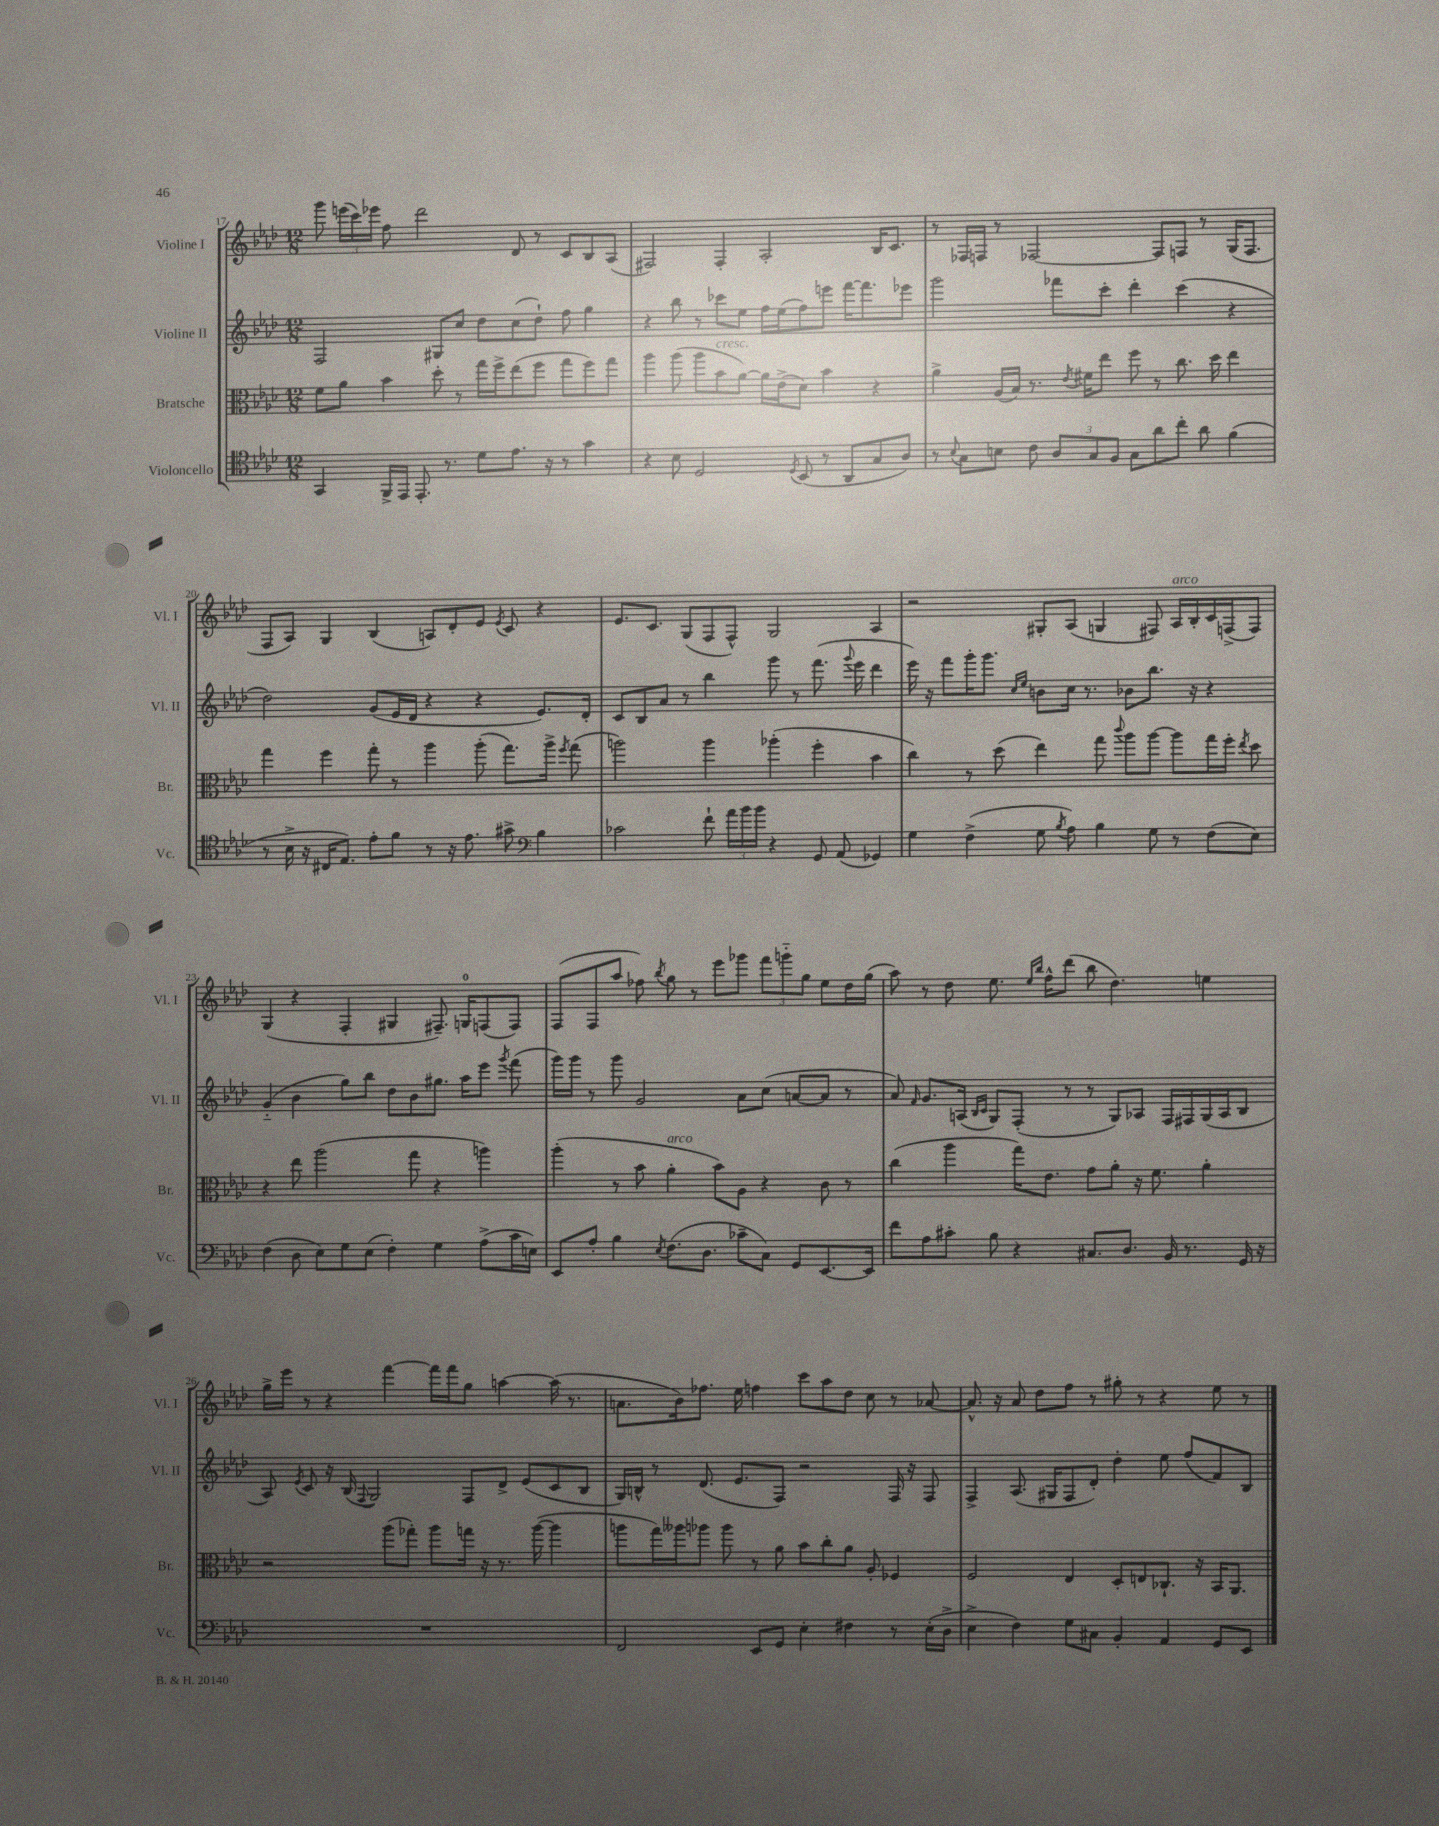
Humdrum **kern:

**kern	**kern	**kern	**kern
*staff4	*staff3	*staff2	*staff1
*clefC4	*clefC3	*clefG2	*clefG2
*k[b-e-a-d-]	*k[b-e-a-d-]	*k[b-e-a-d-]	*k[b-e-a-d-]
*M12/8	*M12/8	*M12/8	*M12/8
4GG	8f	2F	8ggg
.	8a-	.	(24eee
.	.	.	24ccc)
.	.	.	24eee-
16FF^	4b-	.	8ff
16EE-	.	.	.
8.EE-'	.	.	2ddd-
.	8dd-'	8G#	.
8.r	.	.	.
.	8r	8cc	.
8d-	16gg	8dd-	.
.	16ff^	.	.
8.e-	(8ee-	(8cc	8d-
.	8ff	8dd-`)	8r
16r	.	.	.
8r	8gg	8ff	8c
4g	8ff)	4gg	8B-
.	8gg	.	(8A-
=	=	=	=
4r	4aa-	4r	2F#)
8B-	(8aa-	8bb-	.
2D-	8aa-	8r	.
.	8b-	8ccc-	4F#'
.	[8a-)	8ee-	.
.	16a-]	16ff	2A-'
.	(16e-^	(16ee-	.
8qD-	.	.	.
(8BB-	8d-)	8ff)	.
8r	4b-	8eee	.
8AA-	.	[16fff	.
.	.	8.fff]	.
8G	4r	.	16B-
.	.	.	8.c
8A-)	.	8eee-	.
=	=	=	=
8r	4a-^	2ggg	8r
8qqB-	.	.	.
8G	.	.	16F-
.	.	.	16F
8B	(16A-	.	8r
.	16B-)	.	.
8c	8.r	.	[2F-
12A-	.	8fff-	.
.	8qe-	.	.
.	16f#	.	.
12G	.	.	.
.	8ee-	8ccc'	.
12F	.	.	.
8G	8ff	4ddd-'	.
8a-	8r	.	8F-]
8cc'	8.cc	(4ccc	8F
8a-	.	.	8r
.	16dd-	.	.
(4f	4ee-	4r	(16G
.	.	.	8.F
=	=	=	=
8r	4gg	2dd-)	8F
16B-^	.	.	8A-)
16r	.	.	.
16C#	4ff	.	4G
8.E-)	.	.	.
8e-'	8gg'	(8g	(4B-
8f	8r	16e-	.
.	.	16d-	.
8r	4aa-	4r	8A)
16r	.	.	8d-'
8.e-	.	.	.
.	(8aa-'	4r	8e-
.	.	.	8qe-
8g#^	8.gg)	.	8c
*clefF4	*	*	*
4B-	.	8.e-)	4r
.	16aa-^	.	.
.	8qff	.	.
.	(8gg	.	.
.	.	16d-'	.
=	=	=	=
2c-	2aa)	8c	8.e-
.	.	8B-	.
.	.	.	8.c
.	.	8a-	.
.	.	8r	(8G
8f`	4aa	4bb-	8F
24a-	.	.	8F^^)
24b-	.	.	.
24b-	.	.	.
4r	(4aa-'	8ggg	2G
.	.	8r	.
8GG	4ff'	(8.fff	.
(8AA-	.	.	.
.	.	8qqggg	.
.	.	16eee-	.
4GG-)	4b-	4ddd-	4A-
=	=	=	=
4G	4cc)	16eee-)	2r
.	.	16r	.
.	.	8fff	.
(4F^	8r	16ggg'	.
.	.	8.ggg	.
.	(8dd-	.	.
.	.	16qqcc	.
.	.	16qqee-	.
8G	4ee-)	8b	8G#'
8qB-	.	.	.
8A-)	.	16cc	(8A-
.	.	8.r	.
4B-	8gg	.	4G
.	8qqccc	.	.
.	8aa-	8b-	.
8G	[8aa-	8.bb-	8F#)
8r	8aa-]	.	16A-
.	.	16r	16B-'
(8F	16gg	4r	16c
.	16ff'	.	(16F^
.	8qee-	.	.
8E-)	8dd-	.	8F)
=	=	=	=
(4F	4r	(4g'~	(4G
8D-	8ee-	4b-	4r
8E-)	(2aa-	.	.
8G	.	8gg)	4F'
(8E-	.	8bb-	.
4F')	.	8dd-	4G#
.	8gg	8b-	.
4G	4r	8.gg#	8.F#~)
.	.	16aa-	16G
(8A-^	4aa)	8eee-	(8F
.	.	8qggg	.
16c	.	(8fff	8F)
16E)	.	.	.
=	=	=	=
8EE-	(4aa-'	16ggg)	(8F
.	.	16ggg	.
8A-'	.	8r	8F
4B-	8r	8ggg	8aa-
.	8b-	2g	8ff-)
8qE-	.	.	8qbb-
(8.F	4a-'	.	8gg
.	.	.	8r
8.D-	.	.	.
.	8b-)	.	8eee-
8c-~	8A-	8a-	8ggg-
8C)	4r	(8cc	12fff
.	.	.	12ggg'~
8GG	.	[8a	.
.	.	.	12gg
[8.EE-	8c	8a]	8ee-
.	8r	8r	16dd-
16EE-]	.	.	(16gg
=	=	=	=
8f	(4cc	8a-)	8aa-)
.	.	16qqf	.
8A-	.	8.g	8r
8c#'	4aa-	.	8dd-
.	.	(16A	.
.	.	16qqB-	.
.	.	16qqc	.
8B-	.	8G)	8.ee-
4r	16gg)	(8F'	.
.	.	.	16qqee-
.	.	.	16qqbb-
.	8.e-	.	16ff^^
.	.	8r	(8ddd-
8.C#	8g	8r	8bb-
.	8a-'	8G)	4.dd-)
8.D-	.	.	.
.	16r	8A-	.
.	8.f	.	.
16BB-	.	16F	.
8.r	.	16F#	.
.	4a-'	(16G	4ee
.	.	16A-	.
16GG	.	8B-	.
16r	.	.	.
=	=	=	=
1.r	2r	8A-)	16gg^
.	.	.	16eee-
.	.	8qe-	.
.	.	8c	8r
.	.	16r	4r
.	.	(16B-	.
.	.	8qqF	.
.	.	2G)	.
.	(8aa-	.	[4fff
.	8gg-')	.	.
.	8aa-	.	16fff]
.	.	.	16fff
.	16gg	8F	8gg
.	16r	.	.
.	8.r	8d-^	[4aa
.	.	(8e-	.
.	([16aa-	.	.
.	4aa-]	8c	(16aa]
.	.	.	8.r
.	.	8B-	.
=	=	=	=
2FF	8aa	16G)	8.a
.	.	16B^^	.
.	16gg)	8r	.
.	16aa--	.	16b-)
.	8aa-	(8.d-	8.ff-
.	8aa-	.	.
.	.	8.e-	16ee-
8EE-	8r	.	4ff
8GG	8a-	8F)	.
4E-'	8b-	2r	8ccc
.	8cc'	.	8aa-
4F#	8a-	.	8dd-
.	8A-'	.	8cc
8r	4F-	16F	8r
.	.	16r	.
(16E-'	.	8F	[8a-
16D-^	.	.	.
=	=	=	=
4E-^	2F	4F^	8.a-^^]
.	.	.	16r
4F)	.	(8.A-	8a-
.	.	.	8dd-
.	.	16G#	.
8G	4E-	8F	8ff
8C#	.	8d-')	8r
4BB-'	8D-'	4dd-'	8gg#'
.	8E	.	8r
4AA-	8.C-`	8ee-	4r
.	.	(8ff	.
.	16r	.	.
8GG	16BB-	8f)	8ee-
.	8.AA-	.	.
8EE-	.	8B-	8r
==	==	==	==
*-	*-	*-	*-
